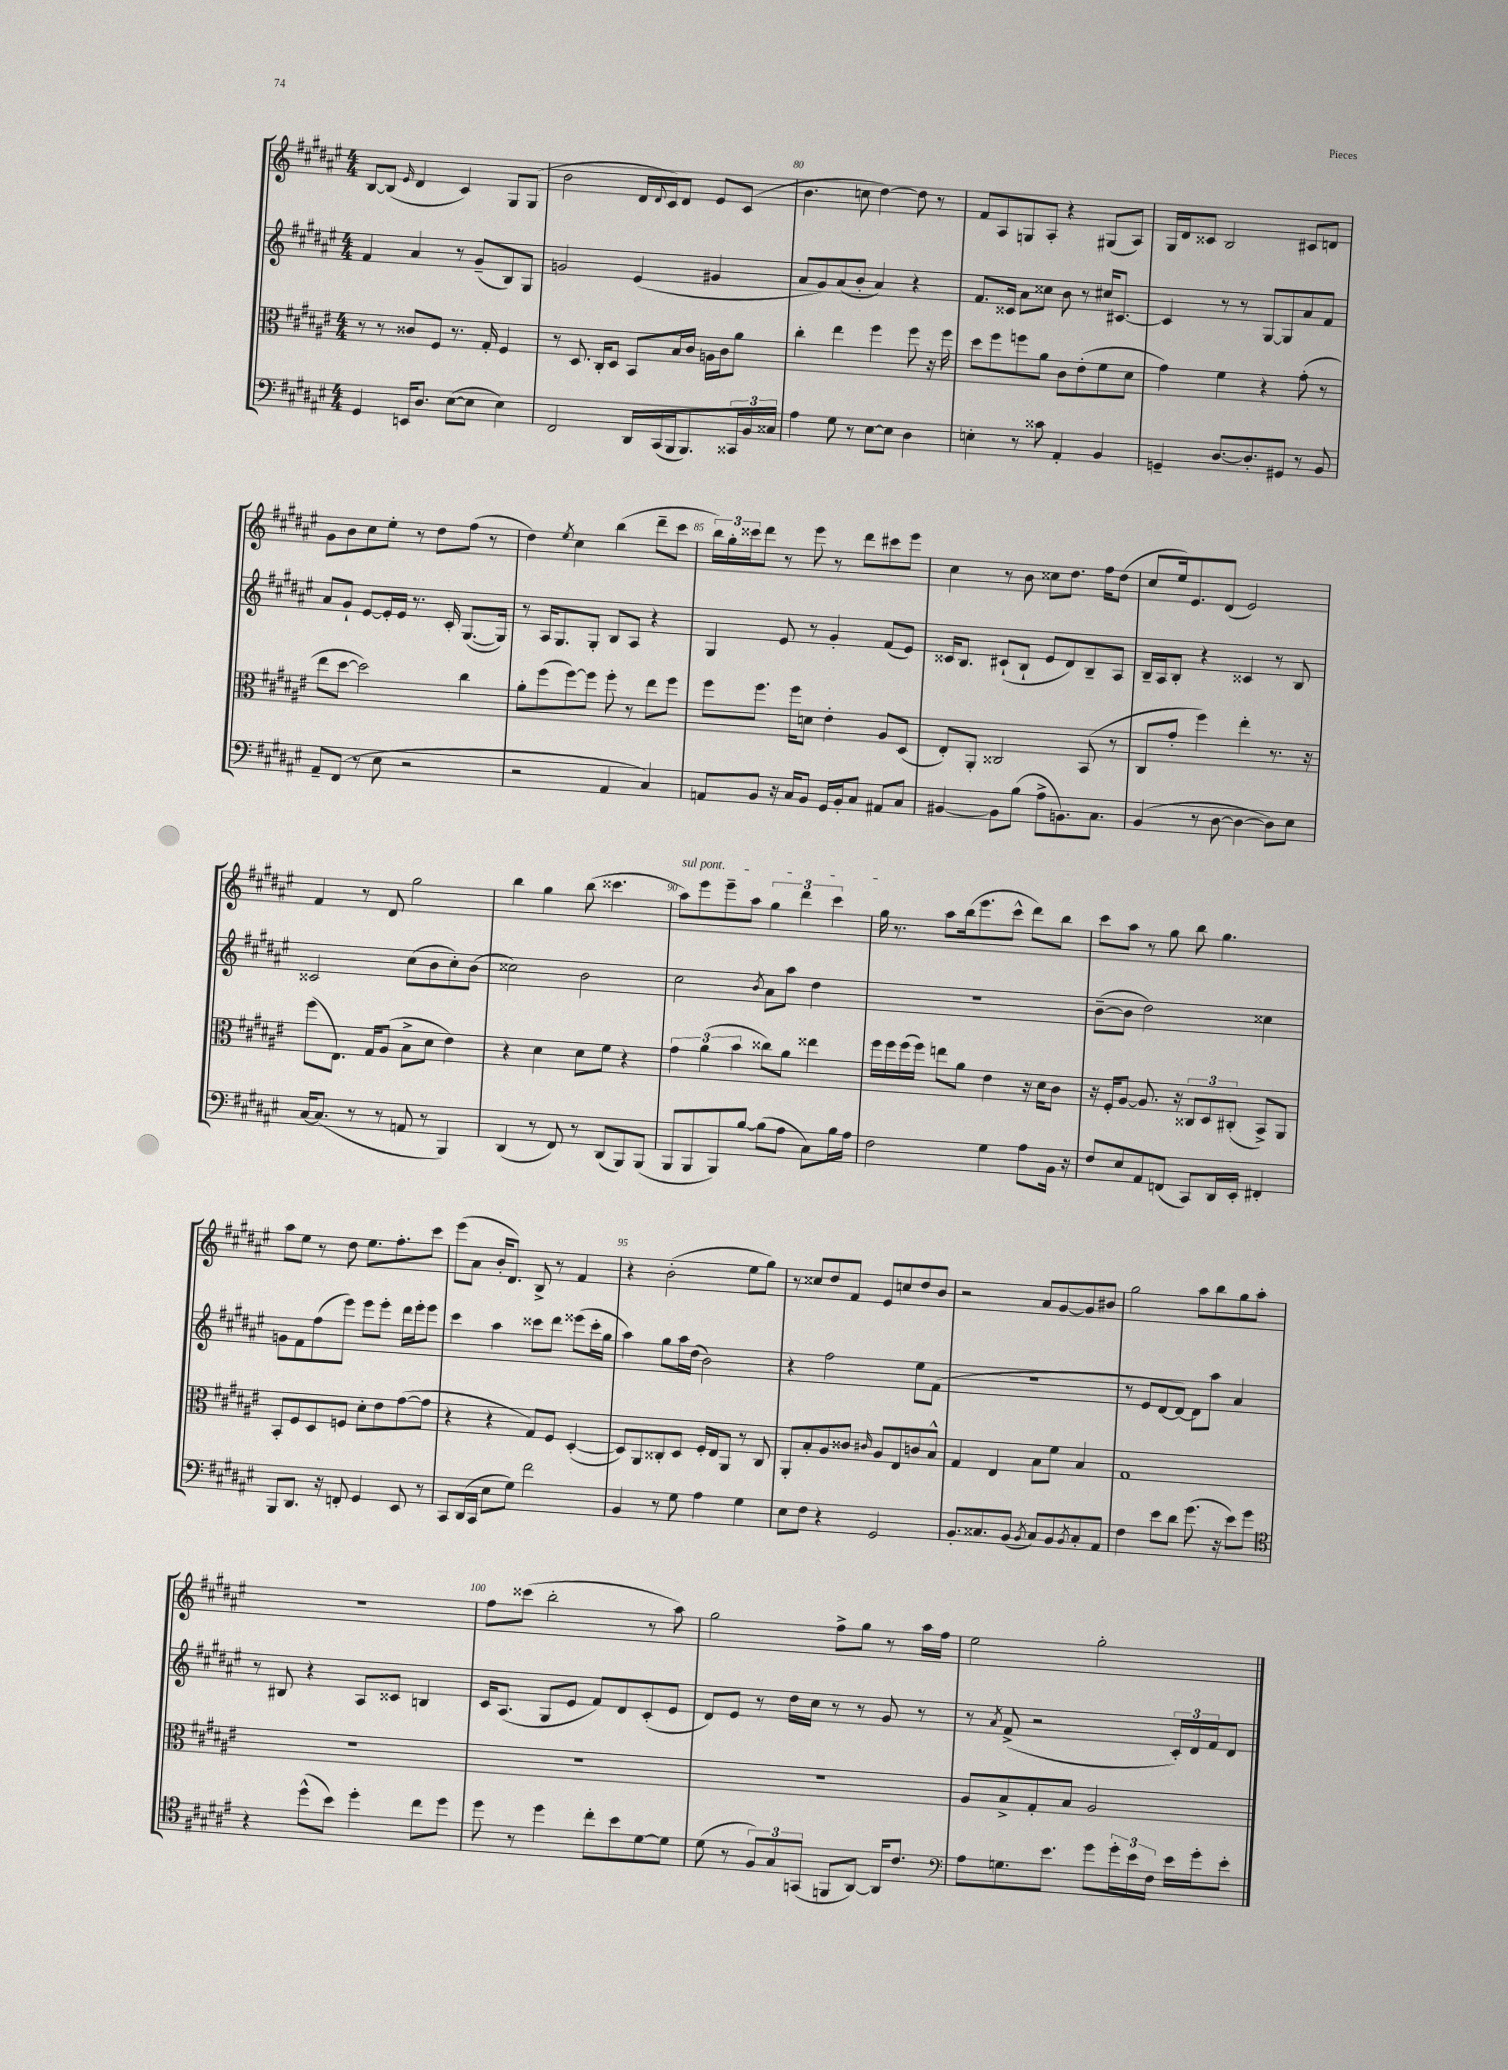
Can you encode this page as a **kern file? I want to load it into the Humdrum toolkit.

**kern	**kern	**kern	**kern
*staff4	*staff3	*staff2	*staff1
*clefF4	*clefC3	*clefG2	*clefG2
*k[f#c#g#d#a#e#]	*k[f#c#g#d#a#e#]	*k[f#c#g#d#a#e#]	*k[f#c#g#d#a#e#]
*M4/4	*M4/4	*M4/4	*M4/4
4GG#	8r	4f#	[8B
.	8r	.	(8B]
.	.	.	16qqe#
16EE	8c##	4a#	4d#
8.D#	.	.	.
.	8F#	.	.
([8E#	8.r	8r	4c#)
8E#]	.	(8g#~	.
.	16G#'	.	.
4E#)	4F#	8B)	8G#
.	.	8G#	(8G#
=	=	=	=
2FF#	8r	2g	2b
.	8.D#	.	.
.	16C#'	.	.
.	8D#	.	.
16DD#	8BB	(4e#	16d#
.	.	.	8qqd#
(16CC#	.	.	16c#)
16BBB	16B	.	8d#
8.BBB)	16c#	.	.
.	16A	4g#	8e#
.	16c#	.	.
24CC##	8a#	.	(8c#
24BB	.	.	.
24C##	.	.	.
=	=	=	=
4A#	4cc#'	8a#	4.b
.	.	8g#)	.
8G#	4ee#	(8a#	.
8r	.	8b'	8cc
[8E#	4ff#	4a#)	[4dd#)
8E#]	.	.	.
4D#	8ff#	4r	8dd#]
.	16r	.	8r
.	16ff#	.	.
=	=	=	=
4E'	8dd#	8.f#	8f#
.	8ff#	.	8A#
.	.	16c##	.
8r	8ff	8a#	8G
8c##	8a#	8cc##	8A#'
4AA#'	8c#	8b	4r
.	(8e#'	8r	.
4BB	8f#	16cc#	(8G#
.	.	[8.c#	.
.	8d#	.	8A#)
=	=	=	=
4GG~	4g#)	4c#]	16G#
.	.	.	16d#
.	.	.	8c##
[8.D#	4f#	8r	2B
.	.	8r	.
8.D#']	.	.	.
.	4r	[8G#	.
8GG#	.	8G#]	.
8r	(8g#'	8a#	8c#
8BB	8r	8f#	8d
=	=	=	=
8AA#~	8ee#	8a#	8g#
(8FF#	[8dd#	8g#`	8b
8r	2dd#])	[8e#	8cc#
8E#	.	16e#']	8ee#'
.	.	16e#	.
2r	.	8.r	8r
.	.	.	8dd#
.	.	16c#'	.
.	4cc#	([8.G#	(8ff#
.	.	.	8r
.	.	16G#])	.
=	=	=	=
2r	8a#'	8r	4dd#)
.	(8ff#	16A#	.
.	.	8.G#	.
.	.	.	8qee#
.	[8ff#)	.	4cc#
.	8ff#]	8G#'	.
4AA#	8ff#'	8B	(4bb
.	8r	8A#	.
4C#)	8ee#	4r	8ddd#~
.	8ff#	.	8ccc#
=	=	=	=
8AA	8ff#	4G#	24bb)
.	.	.	24gg#'
.	.	.	24ccc##
8BB	8.ff#	.	8ddd#
16r	.	8e#	8r
16C#	16ff#	.	.
8BB	8d	8r	8eee#
16GG#	4e#'	4g#'	8r
16BB'	.	.	.
8C#	.	.	8ddd#
8AA#	8A#	(8f#	8ccc#
8C#	(8D#	8e#)	8eee#
=	=	=	=
[4BB#	8E#')	16c##	4cc#
.	.	8.B	.
.	8AA#'	.	.
8BB#]	2C##	(8c#`	8r
(8B	.	8B`	8b
8A#^	.	8e#	8cc##
8.BB)	.	8d#)	8.dd#
.	(8BB	8B~	.
8.C#	.	.	16ff#
.	8r	8A#	(8dd#
=	=	=	=
(4BB	8C#	16B~	8cc#
.	.	16A#	.
.	8g#'	8B'	16ee#)
.	.	.	8.e#
8r	4ff#)	4r	.
[8D#	.	.	(8d#
4D#_	4ee#'	4c##	2e#)
8D#])	8.r	8r	.
8E#	.	8B	.
.	16r	.	.
=	=	=	=
[16C#	(8ff#	2c##	4f#
(8.C#]	.	.	.
.	8.E#)	.	.
8r	.	.	8r
.	16G#	.	.
8r	(8A#	.	8d#
8AA	8B^	(8cc#	2gg#
8r	8d#	8b	.
4BBB)	4e#)	8cc#')	.
.	.	(8b	.
=	=	=	=
(4DD#	4r	2cc##)	4bb
8r	4d#	.	4gg#
8FF#)	.	.	.
8r	8d#	2b	(8bb
(8DD#	8f#	.	4.ccc##
8BBB)	4r	.	.
(8BBB	.	.	.
=	=	=	=
8BBB	6g#	2cc#	8aa#)
8BBB	.	.	8eee#
.	(6a#	.	.
8BBB)	.	.	8eee#~
.	6b	.	.
[8B	.	.	8aa#
.	.	8qb	.
(8B]	8cc##)	8a#	6gg#
8A#	8a#	8aa#	.
.	.	.	6ddd#
8C#)	4ee##	4dd#	.
.	.	.	6ccc#
16B	.	.	.
16A#	.	.	.
=	=	=	=
2F#	16ff#	1r	16gg#
.	16ff#	.	8.r
.	(16ff#	.	.
.	16ff#)	.	.
.	8ee	.	8aa#
.	8a#	.	(16bb
.	.	.	8.eee#
4G#	4e#	.	.
.	.	.	8ccc#^^
8A#	16r	.	8ddd#)
.	16d#	.	.
16BB	8c#	.	8bb
16r	.	.	.
=	=	=	=
8F#	16r	([8b~	8ccc#
.	16F#'	.	.
8E#	[8A#	8b]	8aa#
8AA#	8.A#]	2dd#)	8r
(8FF	.	.	8gg#
.	16r	.	.
8CC#)	12C##	.	8bb
.	12D#	.	.
16DD#	.	.	4.gg#
.	(12C#'	.	.
16EE#'	.	.	.
4FF#'	8BB^)	4cc##	.
.	8AA#	.	.
=	=	=	=
8BBB	8BB'	8g	8aa#
8.DD#	8F#	8f#	8ee#
.	8D#	(8ff#	8r
16r	.	.	.
8FF'	8F	8eee#)	8dd#
4GG#	8d#'	8eee#	8.ee#
.	8e#	8eee#'	.
.	.	.	8.ff#'
8EE#	([8g#	16ddd#	.
.	.	16eee#'	.
8r	8g#]	8eee#	8ccc#
=	=	=	=
8CC#	4r	4ccc#	(8eee#
(16DD#	.	.	8a#
16CC#	.	.	.
8E#	4r	4aa#	16b'
.	.	.	8.d#)
8G#)	.	.	.
2f#	8G#)	8ccc##	8B^
.	8F#	8ddd#	8r
.	([4D#'	(8eee##	4f#
.	.	16ccc##'	.
.	.	16gg#	.
=	=	=	=
4BB	8D#])	4aa#)	4r
.	8AA#	.	.
8r	8C##'	8gg#	(2b'
8G#	8D#	16aa#	.
.	.	(16dd#	.
4A#	16F#'	2b)	.
.	16E#	.	.
.	8AA#	.	.
4G#	8r	.	8ee#
.	8C##	.	8gg#)
=	=	=	=
8E#	8AA#'	4r	8r
8F#	8B'	.	8cc##
4r	8A#	2ff#	8dd#
.	8c##	.	8f#
.	16qqc#	.	.
2GG#	8A#	.	8e#
.	8E#	.	8cc
.	8c	8ee#	8dd#
.	8B^^	(8f#	8b
=	=	=	=
8.BB'	4G#	1r	2r
8.C##	.	.	.
.	4E#	.	.
(8BB	.	.	.
8qBB	.	.	.
8C##)	8B	.	8a#
8BB	8f#	.	[8g#
8qBB	.	.	.
8C##'	4B	.	8g#]
8AA#	.	.	8b#
=	=	=	=
4F#	1G#	8r	2gg#
.	.	8e#	.
8e#	.	[8d#	.
8d#	.	8d#_)	.
(8.g#	.	8d#]	8aa#
.	.	8aa#	8bb
16r	.	.	.
8e#)	.	4a#	8gg#
8g#	.	.	8aa#'
=	=	=	=
*clefC4	*	*	*
4r	1r	8r	1r
.	.	8B#	.
(8dd#^^	.	4r	.
8b)	.	.	.
4dd#'	.	8A#	.
.	.	8c##	.
8cc#	.	4B	.
8dd#	.	.	.
=	=	=	=
8dd#	1r	16c#	8ff#
.	.	(8.A#	.
8r	.	.	(8ccc##
4dd#	.	8G#	2bb'
.	.	8e#	.
8cc#'	.	8f#)	.
8b	.	8d#	.
[8d#	.	(8c#'	8r
8d#]	.	8e#	8aa#)
=	=	=	=
(8d#	1r	8d#)	2gg#
8r	.	8e#	.
12F#)	.	8r	.
12G#	.	.	.
.	.	16dd#	.
(12GG	.	.	.
.	.	16cc#	.
8FF	.	8r	8ff#^
[8AA#)	.	8r	8gg#
16AA#]	.	8g#	8r
8.c#	.	.	.
.	.	8r	16aa#
.	.	.	16ff#
=	=	=	=
*clefF4	*	*	*
8A#	8A#	8r	2ee#
.	.	8qa#	.
8.G	8B^	(8f#^	.
.	8G#'	2r	.
8.e#	.	.	.
.	8B	.	.
8g#	2A#	.	2gg#'
24g#'	.	.	.
24e#	.	.	.
24F#	.	.	.
16e#	.	24c#')	.
.	.	24d#	.
16g#'	.	.	.
.	.	24f#	.
8e#'	.	8d#	.
==	==	==	==
*-	*-	*-	*-
